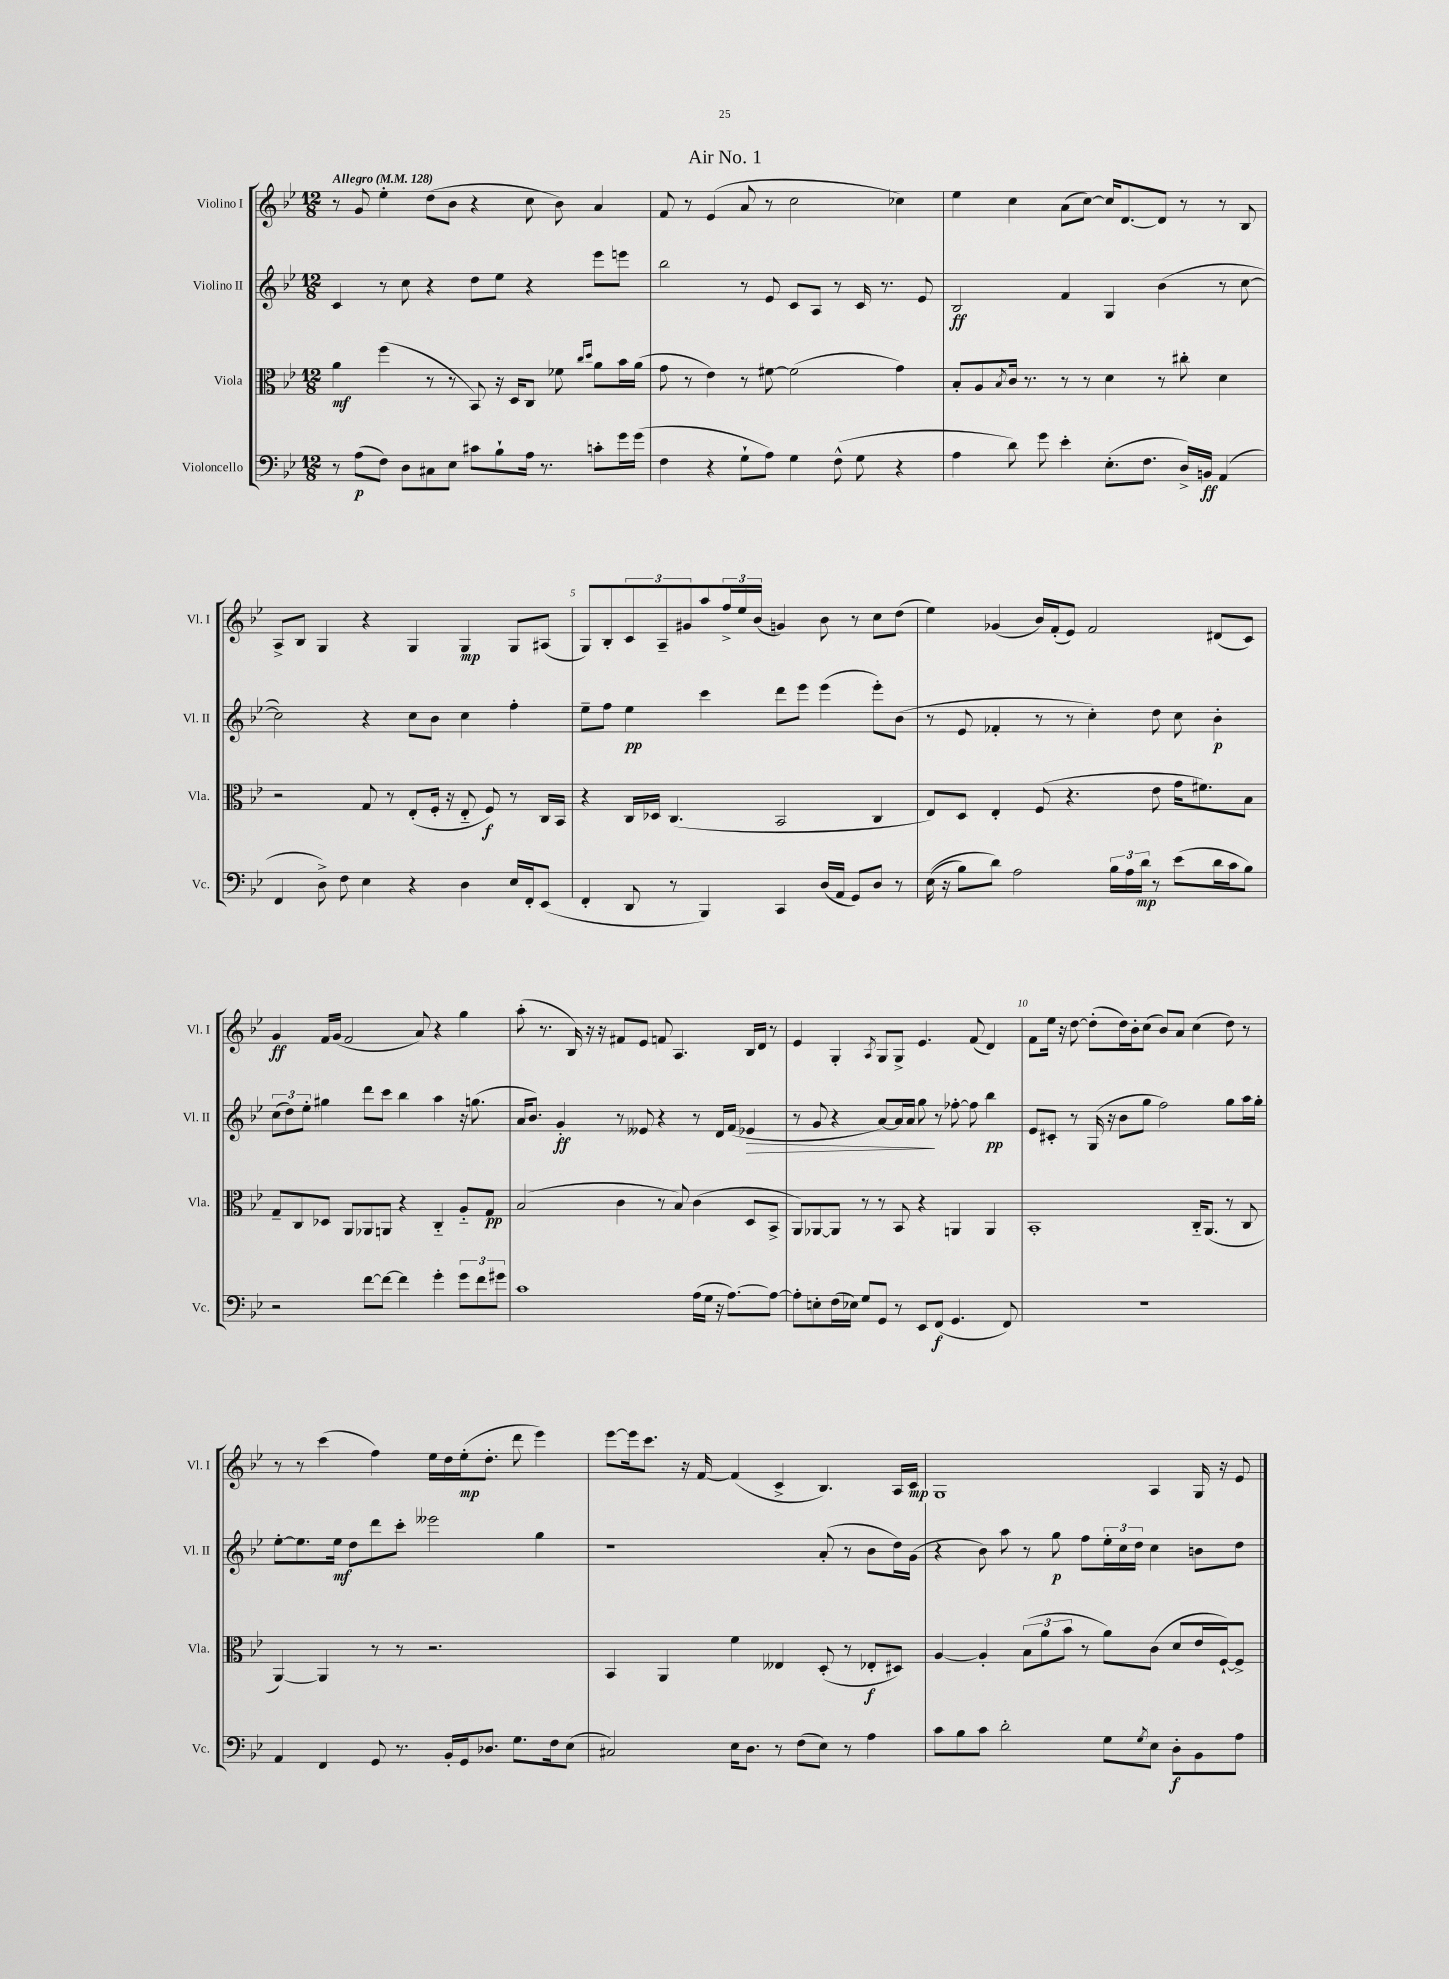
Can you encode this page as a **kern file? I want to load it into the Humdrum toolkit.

**kern	**dynam	**kern	**dynam	**kern	**dynam	**kern	**dynam
*part4	*part4	*part3	*part3	*part2	*part2	*part1	*part1
*staff4	*staff4	*staff3	*staff3	*staff2	*staff2	*staff1	*staff1
*I"Violoncello	*	*I"Viola	*	*I"Violino II	*	*I"Violino I	*
*I'Vc.	*	*I'Vla.	*	*I'Vl. II	*	*I'Vl. I	*
*clefF4	*	*clefC3	*	*clefG2	*	*clefG2	*
*k[b-e-]	*	*k[b-e-]	*	*k[b-e-]	*	*k[b-e-]	*
*M12/8	*	*M12/8	*	*M12/8	*	*M12/8	*
*MM128	*	*MM128	*	*MM128	*	*MM128	*
=1	=1	=1	=1	=1	=1	=1	=1
!	!	!	!	!	!	!LO:TX:a:B:t=Allegro	!
8r	.	4a\	mf	4c/	.	8r	.
(8A\L	p	.	.	.	.	8g/	.
8F\J)	.	(4ff\	.	8r	.	4ee-'\	.
8D\L	.	.	.	8cc\	.	.	.
8C#X\	.	8r	.	4r	.	(8dd\L	.
8E-\J	.	8r	.	.	.	8b-\J	.
8c#X\L	.	8BB-/)	.	8dd\L	.	4r	.
8B-`\	.	16r	.	8ee-\J	.	.	.
.	.	16D/KL	.	.	.	.	.
16A\Jk	.	8C/J	.	4r	.	8cc\	.
8.r	.	.	.	.	.	.	.
.	.	8f-X\	.	.	.	8b-\)	.
.	.	16qqcc/LL	.	.	.	.	.
.	.	16qqdd/JJ	.	.	.	.	.
8cn'\L	.	8a\L	.	8eee-\L	.	4a/	.
16g\L	.	16b-\L	.	8eeen\J	.	.	.
(16g\JJ	.	(16a\JJ	.	.	.	.	.
=2	=2	=2	=2	=2	=2	=2	=2
4F\	.	8g\	.	2bb-\	.	8f/	.
.	.	8r	.	.	.	8r	.
4r	.	4e-\)	.	.	.	(4e-/	.
8G`\L	.	8r	.	8r	.	8a/	.
8A\J)	.	[8f#X\	.	8e-/	.	8r	.
4G\	.	(2f#\]	.	8c/L	.	2cc\	.
.	.	.	.	8A/J	.	.	.
(8F^^\	.	.	.	8r	.	.	.
8G\	.	.	.	16c/	.	.	.
.	.	.	.	8.r	.	.	.
4r	.	4g\)	.	.	.	4cc-X\)	.
.	.	.	.	8e-/	.	.	.
=3	=3	=3	=3	=3	=3	=3	=3
4A\	.	8B-'/L	.	2B-/	ff	4ee-\	.
.	.	8A/	.	.	.	.	.
.	.	8qB-/	.	.	.	.	.
8d\)	.	16c/Jk	.	.	.	4cc\	.
.	.	8.r	.	.	.	.	.
8g\	.	.	.	.	.	.	.
4e-'\	.	8r	.	4f/	.	(8a\L	.
.	.	8r	.	.	.	[8cc\J)	.
(8.E-'\L	.	4d\	.	4G/	.	16cc/KL]	.
.	.	.	.	.	.	[8.d/	.
8.F\J	.	.	.	.	.	.	.
.	.	8r	.	(4b-\	.	8d/J]	.
16D^/LL)	.	8cc#X'\	.	.	.	8r	.
16BBn/JJ	ff	.	.	.	.	.	.
(4AA/	.	4d\	.	8r	.	8r	.
.	.	.	.	[8cc\	.	8B-/	.
!!LO:LB:g=z
=4	=4	=4	=4	=4	=4	=4	=4
4FF/	.	2r	.	2cc\])	.	8A^/L	.
.	.	.	.	.	.	8B-/J	.
8D^\)	.	.	.	.	.	4G/	.
8F\	.	.	.	.	.	.	.
4E-\	.	8G/	.	4r	.	4r	.
.	.	8r	.	.	.	.	.
4r	.	(8E-'/L	.	8cc\L	.	4G/	.
.	.	16F'/Jk	.	8b-\J	.	.	.
.	.	16r	.	.	.	.	.
4D\	.	8E-/	.	4cc\	.	4G/	mp
.	.	8F/)	f	.	.	.	.
16E-/LL	.	8r	.	4ff'\	.	8G/L	.
16FF'/J	.	.	.	.	.	.	.
(8EE-/J	.	16C/LL	.	.	.	(8A#X/J	.
.	.	16BB-/JJ	.	.	.	.	.
=5	=5	=5	=5	=5	=5	=5	=5
4FF'/	.	4r	.	8ee-~\L	.	8G/L)	.
.	.	.	.	8ff\J	.	8B-'/	.
8DD/	.	16C/LL	.	4ee-\	pp	12c/	.
.	.	16D-X/JJ	.	.	.	.	.
.	.	.	.	.	.	12A~/	.
8r	.	(4.C/	.	.	.	.	.
.	.	.	.	.	.	12g#X/	.
4BBB-/)	.	.	.	4ccc\	.	8aa/	.
.	.	.	.	.	.	24ff^/L	.
.	.	.	.	.	.	24ee-/	.
.	.	.	.	.	.	(24b-/JJ	.
4CC/	.	2BB-/	.	8ddd\L	.	4gn/)	.
.	.	.	.	8eee-\J	.	.	.
(16D/LL	.	.	.	(4eee-\	.	8b-\	.
16AA/JJ	.	.	.	.	.	.	.
8GG/L)	.	.	.	.	.	8r	.
8D/J	.	4C/	.	8eee-'\L)	.	8cc\L	.
8r	.	.	.	(8b-\J	.	(8dd\J	.
=6	=6	=6	=6	=6	=6	=6	=6
((16E-\	.	8E-/L)	.	8r	.	4ee-\)	.
16r	.	.	.	.	.	.	.
8B-\L)	.	8D/J	.	8e-/	.	.	.
8d\J)	.	4E-'/	.	4f-X'/	.	(4g-X/	.
2A\	.	.	.	.	.	.	.
.	.	(8F/	.	8r	.	16b-/LL)	.
.	.	.	.	.	.	(16f'/J	.
.	.	4.r	.	8r	.	8e-/J)	.
.	.	.	.	4cc'\)	.	2f/	.
24B-\LL	.	.	.	.	.	.	.
24A\	.	.	.	.	.	.	.
24d\JJ	mp	.	.	.	.	.	.
8r	.	8e-\	.	8dd\	.	.	.
(8e-\L	.	16g\KL	.	8cc\	.	.	.
.	.	8.f#X\)	.	.	.	.	.
16d\L	.	.	.	4b-'\	p	(8d#X/L	.
16c\J	.	.	.	.	.	.	.
8B-\J)	.	8B-\J	.	.	.	8c/J)	.
!!LO:LB:g=z
=7	=7	=7	=7	=7	=7	=7	=7
2r	.	8G~/L	.	(12cc\L	.	4g/	ff
.	.	.	.	12dd\)	.	.	.
.	.	8C/	.	.	.	.	.
.	.	.	.	12ee-'\J	.	.	.
.	.	8D-X/J	.	4gg#X\	.	16f/LL	.
.	.	.	.	.	.	(16g/JJ	.
.	.	8AA/L	.	.	.	2f/	.
[8f\L	.	8AA-X/	.	8ddd\L	.	.	.
8f\J_	.	8AAn/J	.	8ccc\J	.	.	.
4f\]	.	4r	.	4bb-\	.	.	.
.	.	.	.	.	.	8a/)	.
4g'\	.	4C/	.	4aa\	.	4r	.
12g\L	.	8A/L	.	16r	.	4gg\	.
.	.	.	.	(8.ggn\	.	.	.
12f\	.	.	.	.	.	.	.
.	.	8G/J	pp	.	.	.	.
12g#X\J	.	.	.	.	.	.	.
=8	=8	=8	=8	=8	=8	=8	=8
1c	.	(2B-/	.	16a/KL	.	(8aa'\	.
.	.	.	.	8.b-/J)	.	.	.
.	.	.	.	.	.	8.r	.
.	.	.	.	4g'/	ff	.	.
.	.	.	.	.	.	16B-/)	.
.	.	.	.	.	.	16r	.
.	.	.	.	.	.	16r	.
.	.	4c\	.	8r	.	8f#X/L	.
.	.	.	.	8e--X/	.	8e-/J	.
.	.	8r	.	4r	.	8fn/	.
.	.	8B-/)	.	.	.	4.A/	.
(16A\LL	.	(4c\	.	8r	.	.	.
16G\JJ	.	.	.	.	.	.	.
16r	.	.	.	16d/LL	.	.	.
[8.A\L)	.	.	.	(16f/JJ	.	.	.
!	!	!	!	!	!LO:HP:b	!	!
.	.	8D/L	.	4e-X/	>	16B-/LL	.
.	.	.	.	.	.	16d/JJ	.
8A\J_	.	8BB-^/J	.	.	.	8r	.
=9	=9	=9	=9	=9	=9	=9	=9
8A'\L]	.	8AA/L)	.	8r	.	4e-/	.
8En'\	.	[8AA-X/	.	8g/	.	.	.
(16F\L	.	8AA-/J]	.	4r	.	4G'/	.
16E-X\JJ)	.	.	.	.	.	.	.
8G/L	.	8r	.	.	.	.	.
.	.	.	.	.	.	8qA/	.
8GG/J	.	8r	.	[8a/L)	.	8G/L	.
8r	.	8BB-/	.	16a/L]	.	8G^/J	.
.	.	.	.	16a/JJ	.	.	.
8EE-/L	.	4r	.	8gg\	.	4.e-/	.
(8FF/J	f	.	.	8r	]	.	.
4.GG/	.	4AAn/	.	[8ff-X'\	.	.	.
.	.	.	.	8ff-\]	.	(8f/	.
.	.	4AA/	.	4bb-\	pp	4d/)	.
8FF/)	.	.	.	.	.	.	.
=10	=10	=10	=10	=10	=10	=10	=10
1.r	.	1BB-'	.	8e-/L	.	8f\L	.
.	.	.	.	8c#X'/J	.	16ee-\Jk	.
.	.	.	.	.	.	16r	.
.	.	.	.	8r	.	[8dd\	.
.	.	.	.	(16G/	.	(8dd'\L]	.
.	.	.	.	16r	.	.	.
.	.	.	.	8b-\L	.	16dd\L)	.
.	.	.	.	.	.	16b-'\J	.
.	.	.	.	8gg\J	.	(8cc\J	.
.	.	.	.	2ff\)	.	8b-/L)	.
.	.	.	.	.	.	8a/J	.
.	.	16C/KL	.	.	.	(4cc\	.
.	.	(8.AA/J	.	.	.	.	.
.	.	8r	.	8gg\L	.	8dd\)	.
.	.	8C/	.	16aa\L	.	8r	.
.	.	.	.	16gg'\JJ	.	.	.
!!LO:LB:g=z
=11	=11	=11	=11	=11	=11	=11	=11
4AA/	.	[4AA/)	.	[8ee-'\L	.	8r	.
.	.	.	.	8.ee-\]	.	8r	.
4FF/	.	4AA/]	.	.	.	(4ccc\	.
.	.	.	.	16ee-\Jk	mf	.	.
.	.	.	.	8dd\L	.	.	.
8GG/	.	8r	.	8ddd\	.	4ff\)	.
8.r	.	8r	.	8ccc'\J	.	.	.
.	.	2.r	.	2eee--X\	.	16ee-\LL	.
16BB-'/LL	.	.	.	.	.	16dd\	.
16GG/J	.	.	.	.	.	(16ee-'\J	mp
8.D-X/J	.	.	.	.	.	8.dd'\J	.
8.G\L	.	.	.	.	.	8ddd\	.
.	.	.	.	4gg\	.	4eee-\)	.
16F\k	.	.	.	.	.	.	.
(8E-\J	.	.	.	.	.	.	.
=12	=12	=12	=12	=12	=12	=12	=12
2C#X/)	.	4BB-/	.	1r	.	[8eee-\L	.
.	.	.	.	.	.	16eee-\k]	.
.	.	.	.	.	.	8.ccc\J	.
.	.	4AA/	.	.	.	.	.
.	.	.	.	.	.	16r	.
.	.	.	.	.	.	[16f/	.
16E-\KL	.	4f\	.	.	.	(4f/]	.
8.D\J	.	.	.	.	.	.	.
8r	.	4E--X/	.	.	.	4c^/	.
(8F\L	.	.	.	.	.	.	.
8E-\J)	.	(8D'/	.	(8a'/	.	4.B-/)	.
8r	.	8r	.	8r	.	.	.
4A\	.	8E-X'/L	f	8b-\L	.	.	.
.	.	8D#X/J)	.	16dd\L)	.	16A/LL	.
.	.	.	.	(16g\JJ	.	16c/JJ	mp
=13	=13	=13	=13	=13	=13	=13	=13
8c\L	.	[4A/	.	4r	.	1G	.
8B-\	.	.	.	.	.	.	.
8c\J	.	4A'/]	.	8b-\)	.	.	.
2d'\	.	.	.	8aa\	.	.	.
.	.	(12B-\L	.	8r	.	.	.
.	.	12a\	.	.	.	.	.
.	.	.	.	8gg\	p	.	.
.	.	12b-\J	.	.	.	.	.
.	.	8r	.	8ff\L	.	.	.
8G\L	.	8a\L)	.	24ee-'\L	.	.	.
.	.	.	.	24cc\	.	.	.
.	.	.	.	24dd\JJ	.	.	.
8qG/	.	.	.	.	.	.	.
8E-\J	.	(8c\J	.	4cc\	.	4A/	.
8D'\L	f	8d/L	.	.	.	.	.
8BB-\	.	16e-/L	.	8bn\L	.	16G/	.
.	.	[16F`/J)	.	.	.	16r	.
8A\J	.	8F^/J]	.	8dd\J	.	8e-/	.
==	==	==	==	==	==	==	==
*-	*-	*-	*-	*-	*-	*-	*-
